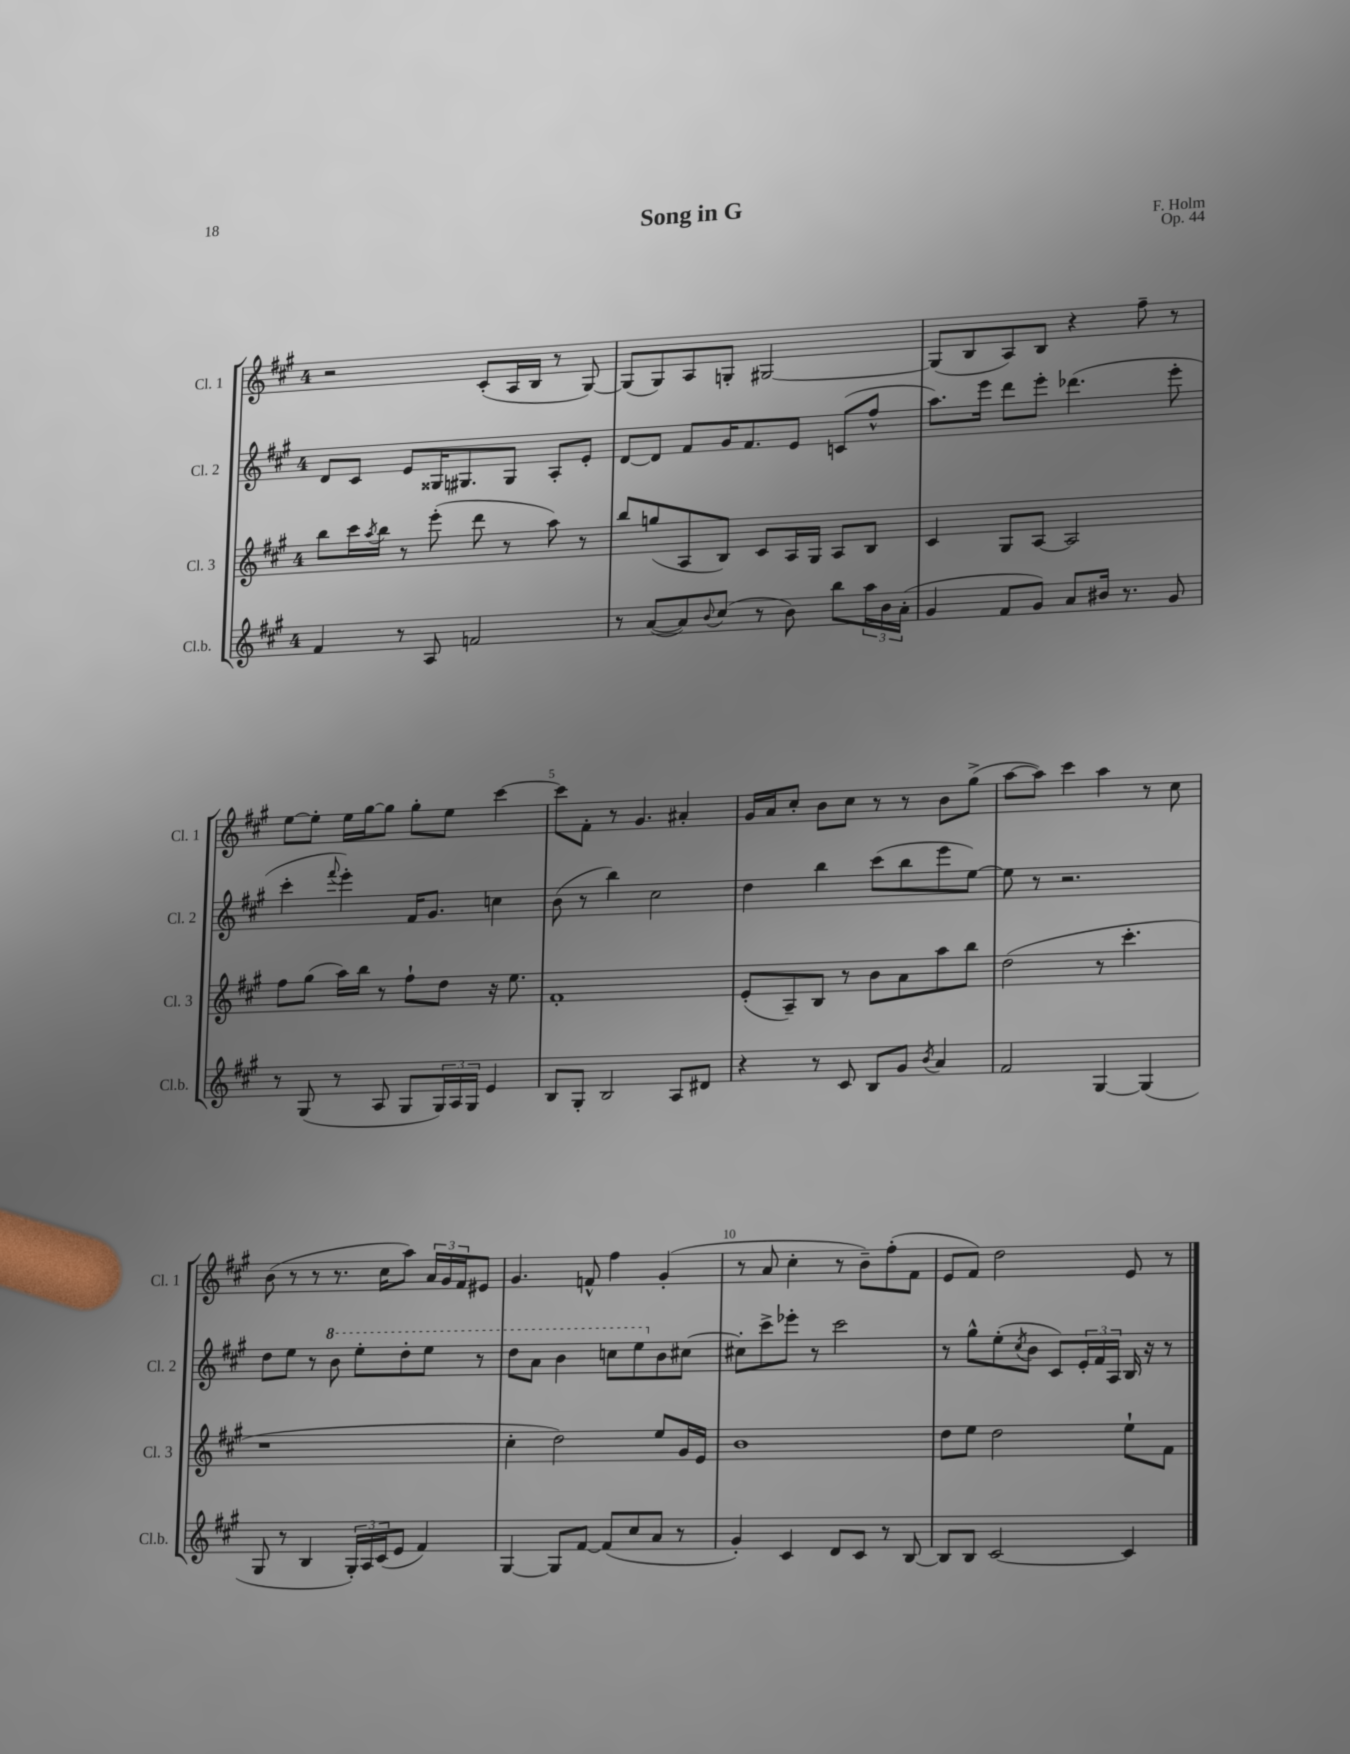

**kern	**kern	**kern	**kern
*part4	*part3	*part2	*part1
*staff4	*staff3	*staff2	*staff1
*I"Cl.b.	*I"Cl. 3	*I"Cl. 2	*I"Cl. 1
*I'Cl.b.	*I'Cl. 3	*I'Cl. 2	*I'Cl. 1
*clefG2	*clefG2	*clefG2	*clefG2
*k[f#c#g#]	*k[f#c#g#]	*k[f#c#g#]	*k[f#c#g#]
*M4/4	*M4/4	*M4/4	*M4/4
=1	=1	=1	=1
4f#/	8bb\L	8d/L	2r
.	16ccc#\L	8c#/J	.
.	8qaa/	.	.
.	16bb\JJ	.	.
8r	8r	8e/L	.
8A/	(8eee'\	16G##X/K	.
.	.	8.G#X/	.
2fn/	8ddd\	.	(8c#'/L
.	8r	8G#/J	16A/L
.	.	.	16B/JJ
.	8aa\)	8A'/L	8r
.	8r	8e'/J	[8G#/)
=2	=2	=2	=2
8r	8bb/L	[8d/L	(8G#/L]
([8a/L	(8ggn/	8d/J]	8G#/)
8a/])	8A/	8f#/L	8A/
8qqb/	.	.	.
(8cc#/J	8B/J)	16g#/K	8Gn'/J
.	.	8.f#/	.
8r	8c#/L	.	[2G#X/
8b\)	16A/L	8e/J	.
.	16G#/JJ	.	.
8bb\L	8A/L	(8cn/L	.
24aa\L	8B/J	8ff#^^/J	.
24b\	.	.	.
(24a'\JJ	.	.	.
=3	=3	=3	=3
4g#/	4c#/	8.aa\L)	(8G#/L]
.	.	.	8B/
.	.	16eee\Jk	.
8f#/L	8G#/L	8ddd\L	8A/)
8g#/J)	[8A/J	8eee'\J	8B/J
8a/L	2A/]	(4.ddd-X\	4r
16b#X/Jk	.	.	.
8.r	.	.	.
.	.	.	8ff#~\
8g#/	.	8eee'\	8r
!!LO:LB:g=z
=4	=4	=4	=4
8r	8ff#\L	4ccc#'\	[8ee\L
(8G#/	(8gg#\J	.	8ee'\J]
.	.	8qqfff#/	.
8r	16aa\LL)	4eee'\)	16ee\LL
.	16bb\JJ	.	[16gg#\J
8A/	8r	.	8gg#\J]
8G#/L	8ff#`\L	16f#/KL	8gg#'\L
.	.	8.g#/J	.
24G#/L)	8dd\J	.	8ee\J
24A/	.	.	.
24G#/JJ	.	.	.
4e/	16r	4ccn\	[4ccc#\
.	8.ee\	.	.
=5	=5	=5	=5
8B/L	1f#'	(8b\	8ccc#\L]
8G#'/J	.	8r	8f#'\J
2B/	.	4bb\)	8r
.	.	.	4.g#/
.	.	2cc#\	.
8A/L	.	.	4a#X'/
8d#X/J	.	.	.
=6	=6	=6	=6
4r	(8e'/L	4dd\	16g#/LL
.	.	.	16a/J
.	8A~/)	.	8cc#'/J
8r	8B/J	4bb\	8b\L
8c#/	8r	.	8cc#\J
8B/L	8b\L	(8ccc#\L	8r
8g#/J	8a\	8bb\	8r
8qb/	.	.	.
4a/	8aa\	8eee\	8b\L
.	8bb\J	[8ee\J)	(8gg#^\J
=7	=7	=7	=7
2f#/	(2dd\	8ee\]	[8aa\L
.	.	8r	8aa\J])
.	.	2.r	4ccc#\
[4G#/	8r	.	4aa\
.	4.ccc#'\	.	.
(4G#/]	.	.	8r
.	.	.	8cc#\
!!LO:LB:g=z
=8	=8	=8	=8
8G#/	1r	8dd\L	(8b\
8r	.	8ee\J	8r
4B/	.	8r	8r
*	*	*8va	*
.	.	8bb\	8.r
24G#'/LL)	.	8eee'\L	.
24A/	.	.	.
.	.	.	16cc#\KL
(24c#/J	.	.	.
8e/J	.	8ddd'\	8aa\J)
4f#/)	.	8eee\J	24a/LL
.	.	.	24g#/
.	.	.	24f#/J
.	.	8r	8e#X/J
=9	=9	=9	=9
[4G#/	4cc#'\	8ddd\L	4.g#/
.	.	8aa\J	.
8G#/L]	2dd\)	4bb\	.
[8f#/J	.	.	8fn^^/
(8f#/L]	.	8cccn\L	4ff#\
8cc#/	.	8eee\	.
*	*	*X8va	*
8a/J	8ee/L	8b\	(4g#'/
8r	16g#/L	[8cc#X\J	.
.	16e/JJ	.	.
=10	=10	=10	=10
4g#'/)	1b	8cc#X'\L]	8r
.	.	8ccc#^\	8a/
4c#/	.	8eee-X'\J	4cc#'\
.	.	8r	.
8d/L	.	2ccc#\	8r
8c#/J	.	.	8b~\L)
8r	.	.	(8ff#'\
[8B/	.	.	8f#\J
=11	=11	=11	=11
8B/L]	8dd\L	8r	8e/L
8B/J	8ee\J	8gg#^^\L	8f#/J)
[2c#/	2dd\	(8ee'\	2dd\
.	.	8qcc#/	.
.	.	8b\J	.
.	.	8c#/L)	.
.	.	24e'/L	.
.	.	24f#/	.
.	.	24A/JJ	.
4c#/]	8ee`\L	16B/	8e/
.	.	16r	.
.	8f#\J	8r	8r
==	==	==	==
*-	*-	*-	*-
